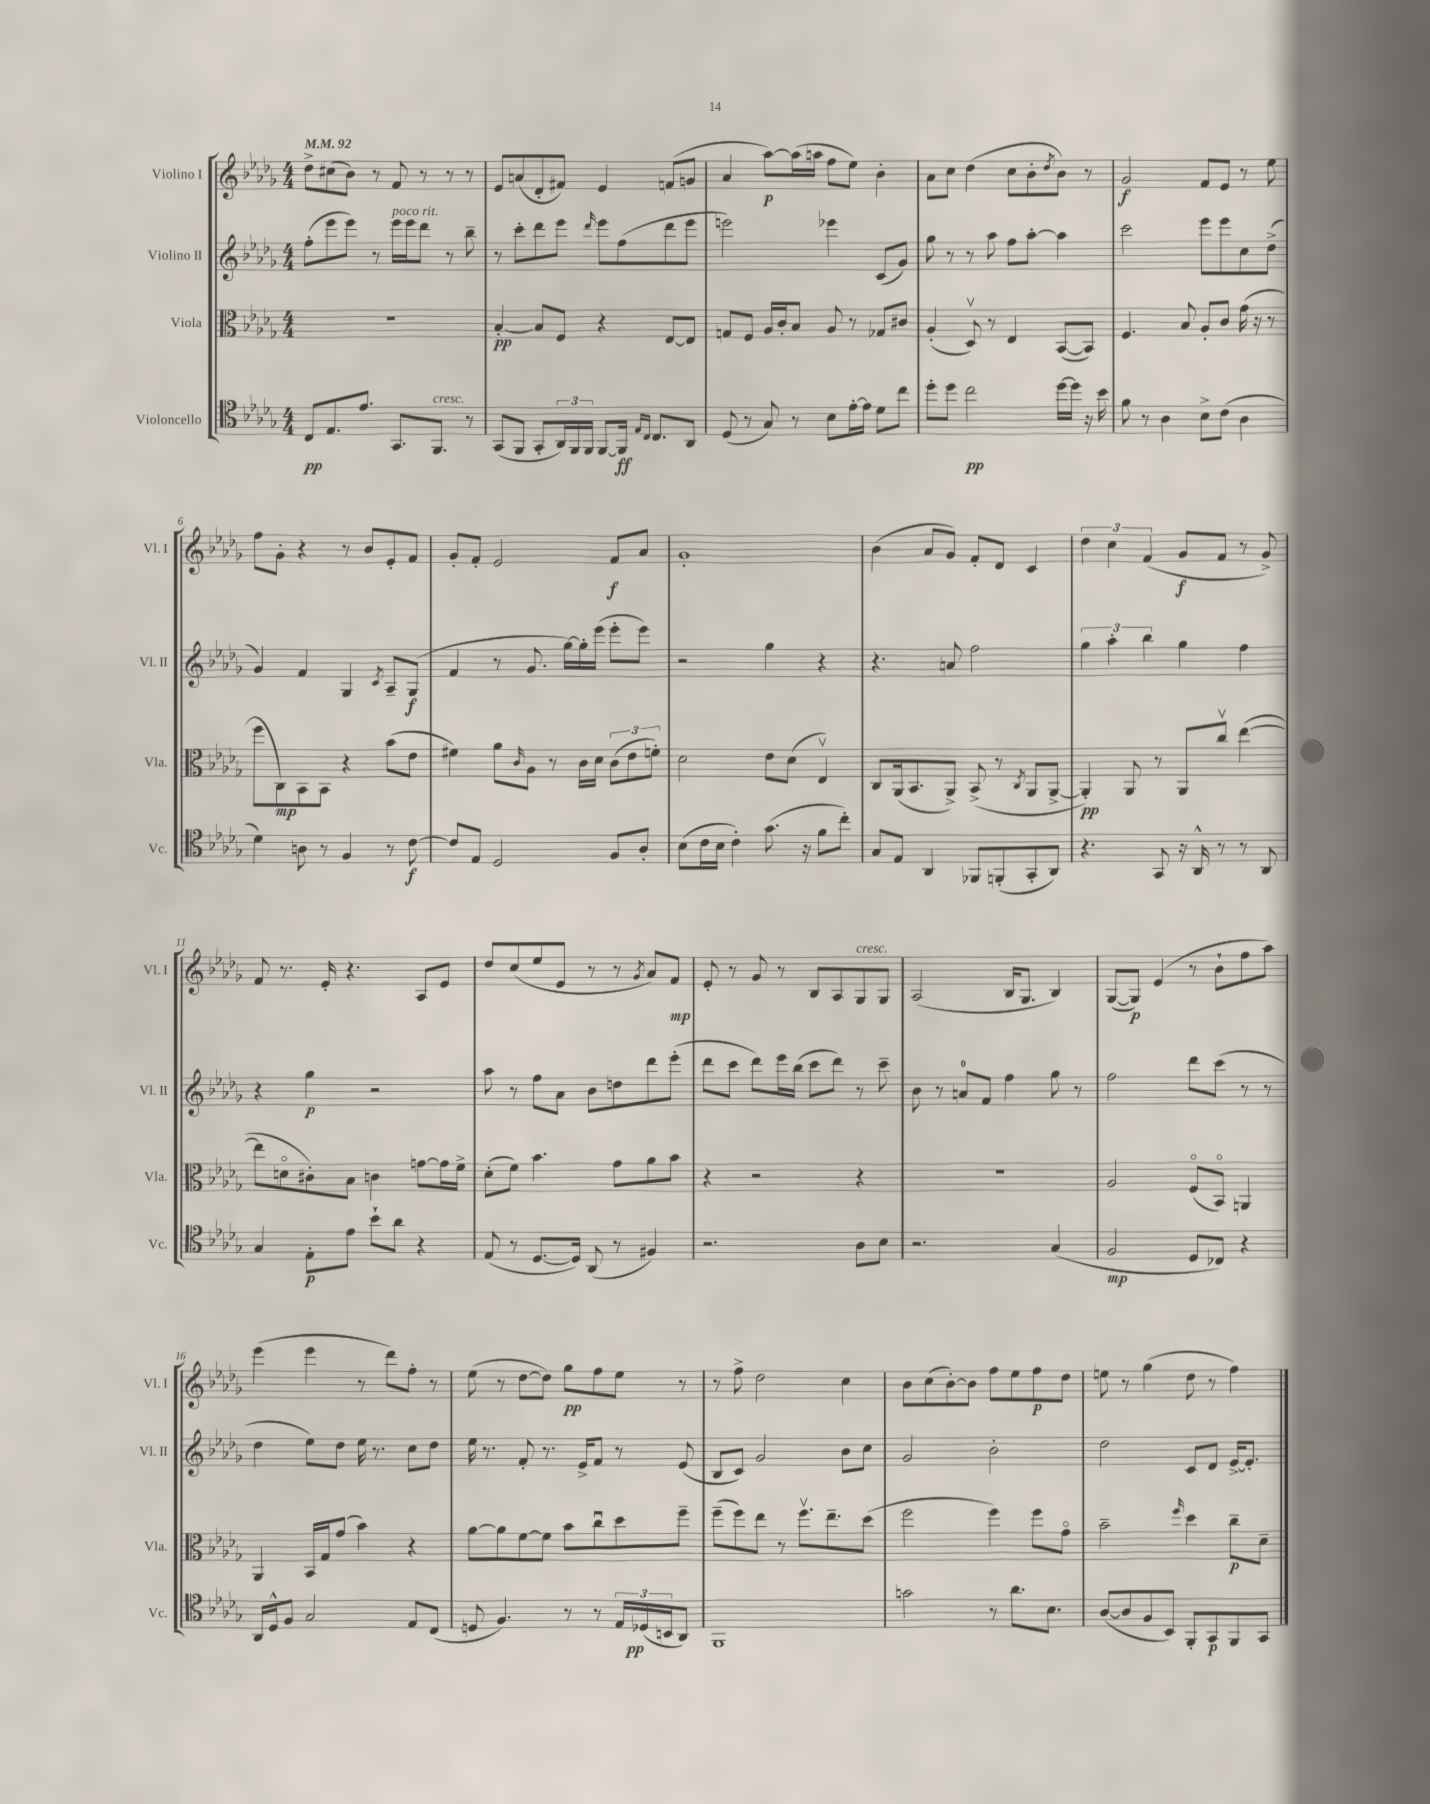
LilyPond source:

<<
\new StaffGroup <<
\new Staff = "s0" \with { instrumentName = "Violino I" shortInstrumentName = "Vl. I" } {
    \clef treble \key des \major \numericTimeSignature \time 4/4 \tempo 4 = 92
    des''8-> cis''8( bes'8) r8 f'8 r8 r8 r8 |
    ees'8 a'8( des'8-. fis'8) ees'4 f'8( g'8 |
    aes'4 aes''8~\p) aes''16( a''16 f''8 ees''8) bes'4-. |
    aes'8 c''8 des''4( c''8 bes'8-. \acciaccatura { des''8 } bes'8) r8 |
    ges'2\f f'8 ees'8 r8 ees''8 |
    f''8 ges'8-. r4 r8 bes'8 ees'8-. f'8 |
    ges'8-. f'8-. ees'2 f'8\f aes'8 |
    ges'1-. |
    bes'4( aes'8 ges'8) f'8-. des'8 c'4 |
    \tuplet 3/2 { des''4 c''4 f'4( } ges'8\f f'8 r8 ges'8->) |
    f'8 r8. ees'16-. r4. aes8 ees'8 |
    des''8 c''8( ees''8 ees'8 r8 r8 \acciaccatura { ges'8 } aes'8) f'8\mp |
    ees'8-. r8 ges'8 r8 bes8 aes8 ges8^\markup { \italic "cresc." } ges8 |
    aes2( bes16 ges8. bes4) |
    ges8~( ges8\p) ees'4( r8 bes'8-! f''8 aes''8) |
    ees'''4( ees'''4 r8 des'''8) f''8-. r8 |
    ees''8( r8 des''8~ des''8) ges''8\pp f''8 ees''8 r8 |
    r8 f''8-> des''2 c''4 |
    bes'8 c''8( bes'8~-.) bes'8 f''8 ees''8 f''8\p des''8 |
    e''8 r8 ges''4( des''8 r8 f''4) \bar "|." |
}
\new Staff = "s1" \with { instrumentName = "Violino II" shortInstrumentName = "Vl. II" } {
    \clef treble \key des \major \numericTimeSignature \time 4/4
    f''8-.( ees'''8 ees'''8) r8 ees'''16^\markup { \italic "poco rit." } ees'''16 des'''8 r8 bes''8-- |
    r8 c'''8-. des'''8 ees'''8 \grace { des'''16 } ees'''8 f''8( des'''8 ees'''8 |
    e'''2) ees'''4 c'8( ges'8) |
    ges''8 r8 r8 aes''8 f''8 aes''8~-. aes''4 |
    c'''2 ees'''8 ees'''8 c''8 des''8->( |
    ges'4) f'4 ges4 \acciaccatura { c'8 } aes8-- ges8\f( |
    f'4 r8 ges'8. ges''16~) ges''16-. ees'''16( ees'''8-. ees'''8) |
    r2 ges''4 r4 |
    r4. a'8 f''2 |
    \tuplet 3/2 { ges''4 aes''4-. bes''4 } ges''4 f''4 |
    r4 ges''4\p r2 |
    aes''8 r8 f''8 aes'8 bes'8 d''8 des'''8 ees'''8-.( |
    des'''8 c'''8 des'''8) ees'''16 bes''16( c'''8 des'''8) r8 c'''8-- |
    bes'8 r8 a'8-0 f'8 f''4 ges''8 r8 |
    f''2 des'''8 c'''8( r8 r8 |
    des''4 ees''8) des''8 ees''16 r8. c''8 des''8 |
    ees''16 r8. f'8-. r8. ees'16-> f'8 r8 ees'8( |
    bes8 c'8) ges'2 bes'8 c''8 |
    ges'2 bes'2-. |
    des''2 c'8 des'8 ees'16~-> ees'8.-. \bar "|." |
}
\new Staff = "s2" \with { instrumentName = "Viola" shortInstrumentName = "Vla." } {
    \clef alto \key des \major \numericTimeSignature \time 4/4
    R1 |
    bes4~-.\pp bes8 f8 r4 ees8~ ees8 |
    g8 f8 aes16 c'16-. bes8 aes8 r8 ges8 cis'8 |
    aes4-.( des8\upbow) r8 ees4 bes,8~( bes,8) |
    f4. bes8 aes8-. c'8 ges'16( r16 r8 |
    f''8 c8\mp) bes,8 bes,8 r4 bes'8( ees'8 |
    fis'4) aes'8 \grace { c'16 } aes8 r8 c'16 des'16 \tuplet 3/2 { c'8( ees'8 f'8-.) } |
    des'2 ees'8 des'8( ees4\upbow) |
    c8 aes,16( bes,8. aes,8->) bes,8->( r8 \acciaccatura { c8 } aes,8 aes,8~-> |
    aes,4-.\pp) aes,8 r8 aes,8 c''8\upbow ees''4~( |
    ees''8 d'8\flageolet cis'8-.) bes8 c'4 g'8~ g'16 f'16-> |
    des'8-.( f'8) bes'4. ges'8 aes'8 bes'8 |
    r4 r2 r4 |
    R1 |
    aes2 f8\flageolet( bes,8\flageolet) a,4 |
    aes,4 bes,16 ges16 ges'8( bes'4) r4 |
    aes'8~ aes'8 f'8~ f'8 bes'8 c''8\downbow des''8 f''8-- |
    f''8--( f''8) ees''8 r8 f''8.\upbow ees''8.-- des''8( |
    f''2 f''4) f''8 ges'8\flageolet |
    bes'2-- \grace { f''16 } des''4 c''8--\p des'8-- \bar "|." |
}
\new Staff = "s3" \with { instrumentName = "Violoncello" shortInstrumentName = "Vc." } {
    \clef tenor \key des \major \numericTimeSignature \time 4/4
    c8\pp ees8. ees'8. ges,8. f,8.^\markup { \italic "cresc." } r8 |
    ges,8( f,8 ges,8-. \tuplet 3/2 { aes,16) f,16 f,16 } f,8~ f,16\ff \grace { ees16 c16 } c8. aes,8 |
    des8( r8 ges8) r8 bes8 ees'16~-. ees'16 des'8 c''8 |
    des''8-. des''8 c''2\pp des''16~ des''16 r16 bes'16 |
    f'8 r8 aes4 bes8-> c'8( aes4 |
    des'4) a8 r8 f4 r8 c'8~\f |
    c'8 ees8 des2 f8 aes8-. |
    bes8( c'16 bes16 c'4-.) ges'8.( r16 f'8 c''8-.) |
    ges8 ees8 aes,4 fes,8 f,8-.( ges,8-. aes,8) |
    r4. ges,8 r16 aes,16-^ r8 r8 aes,8 |
    ges4 ees8-.\p ees'8 bes'8-! aes'8 r4 |
    ees8( r8 des8.~ des16) aes,8( r8 fis4) |
    r2. aes8 bes8 |
    r2. ges4( |
    f2\mp des8 ces8) r4 |
    aes,16 des16-^ f8 ges2 ees8 c8( |
    d8 f4.) r8 r8 \tuplet 3/2 { ees16 des16\pp( b,16 } aes,8) |
    f,1 |
    g'2 r8 aes'8. bes8. |
    aes8~( aes8 f8 bes,8) f,8-. ges,8\p f,8 ges,8 \bar "|." |
}
>>
>>
